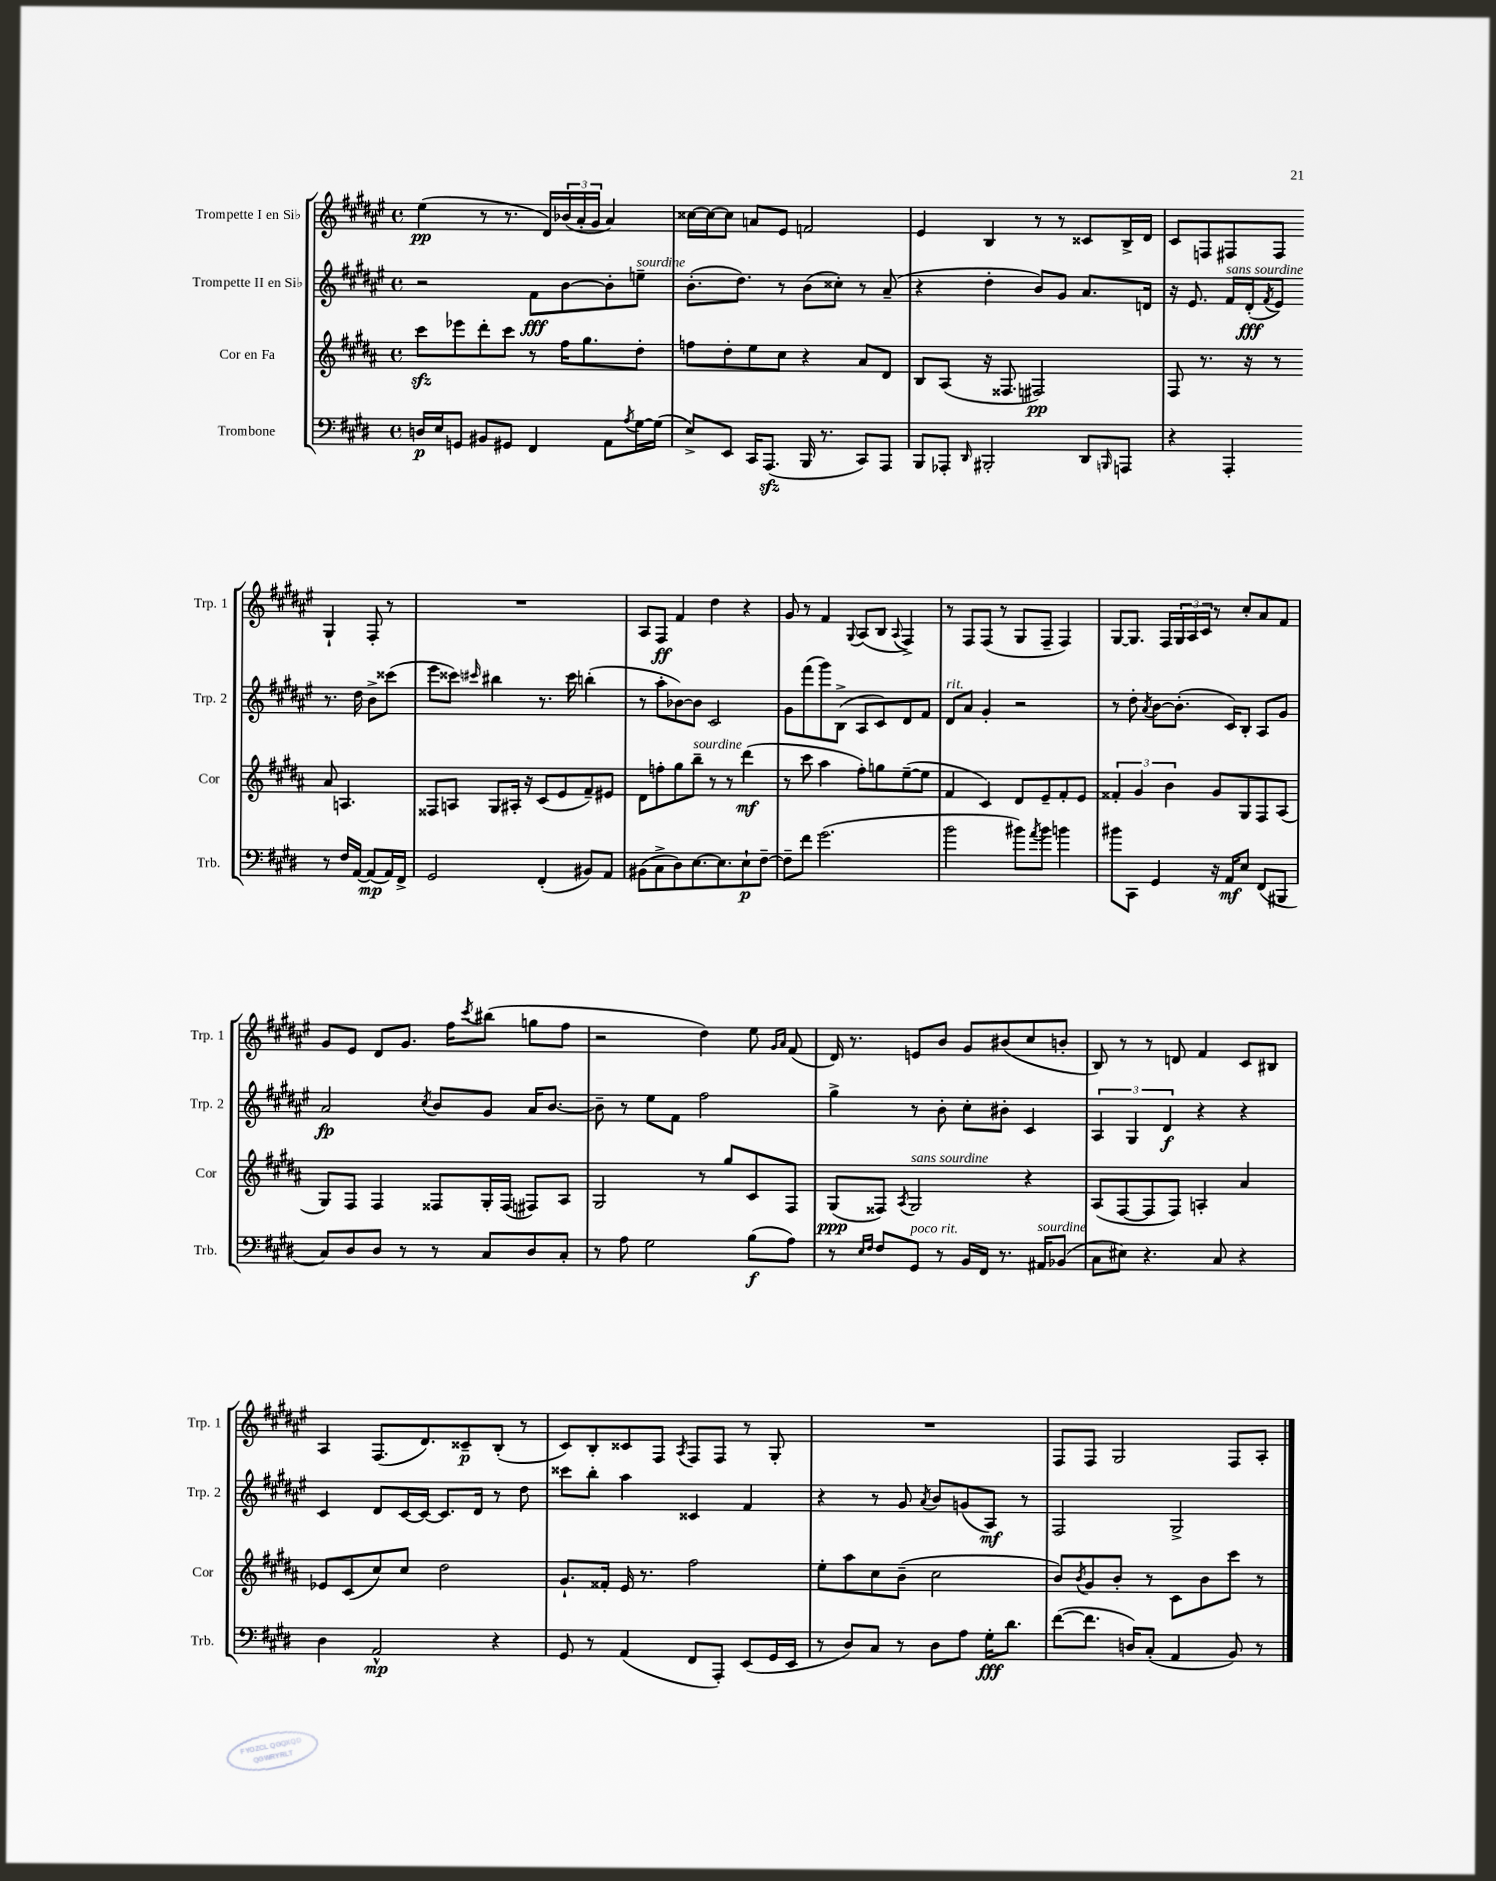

**kern	**dynam	**kern	**dynam	**kern	**dynam	**kern	**dynam
*part4	*part4	*part3	*part3	*part2	*part2	*part1	*part1
*staff4	*staff4	*staff3	*staff3	*staff2	*staff2	*staff1	*staff1
*I"Trombone	*	*I"Cor en Fa	*	*I"Trompette II en Si♭	*	*I"Trompette I en Si♭	*
*I'Trb.	*	*I'Cor	*	*I'Trp. 2	*	*I'Trp. 1	*
*clefF4	*	*clefG2	*	*clefG2	*	*clefG2	*
*k[f#c#g#d#]	*	*k[f#c#g#d#a#]	*	*k[f#c#g#d#a#e#]	*	*k[f#c#g#d#a#e#]	*
*M4/4	*	*M4/4	*	*M4/4	*	*M4/4	*
*met(c)	*	*met(c)	*	*met(c)	*	*met(c)	*
=1	=1	=1	=1	=1	=1	=1	=1
16Dn/LL	p	8ccc#zz\L	.	2r	.	(4ee#\	pp
16E/J	.	.	.	.	.	.	.
8GGn/J	.	8eee-X\	.	.	.	.	.
8BB#X/L	.	8ddd#'\	.	.	.	8r	.
8GG#X/J	.	8ccc#\J	.	.	.	8.r	.
4FF#/	.	8r	.	8f#\L	fff	.	.
.	.	.	.	.	.	16d#/LL)	.
.	.	16ff#\KL	.	[8b\	.	(24b-X/	.
.	.	.	.	.	.	24a#'/	.
.	.	8.gg#\	.	.	.	.	.
.	.	.	.	.	.	24g#/JJ	.
8AA\L	.	.	.	8b'\]	.	4a#/)	.
8qA/	.	.	.	.	.	.	.
!	!	!	!	!LO:TX:a:i:t=sourdine	!	!	!
[16G#\L	.	8dd#'\J	.	8een~\J	.	.	.
(16G#\JJ]	.	.	.	.	.	.	.
=2	=2	=2	=2	=2	=2	=2	=2
8E^/L)	.	8ffn\L	.	(8.b'\L	.	[16cc##X\LL	.
.	.	.	.	.	.	16cc##\J_	.
8EE/J	.	8dd#'\	.	.	.	8cc##\J]	.
.	.	.	.	8.dd#\J)	.	.	.
16CC#/KL	.	8ee\	.	.	.	8an/L	.
(8.AAAzz/J	.	.	.	.	.	.	.
.	.	8cc#\J	.	8r	.	8e#/J	.
16BBB/	.	4r	.	(8b\L	.	2fn/	.
8.r	.	.	.	.	.	.	.
.	.	.	.	8cc##X'\J)	.	.	.
8CC#/L)	.	8a#/L	.	8r	.	.	.
8AAA/J	.	8d#/J	.	(8a#~/	.	.	.
=3	=3	=3	=3	=3	=3	=3	=3
8BBB/L	.	8B/L	.	4r	.	4e#/	.
8AAA-X'/J	.	(8A#/J	.	.	.	.	.
16qqDD#/	.	.	.	.	.	.	.
2BBB#X'/	.	16r	.	4dd#'\	.	4B/	.
.	.	8.F##X/	.	.	.	.	.
.	.	2F#X/)	pp	8b/L)	.	8r	.
.	.	.	.	8g#/J	.	8r	.
8DD#/L	.	.	.	8.a#/L	.	8c##X/L	.
16qqBBBn/	.	.	.	.	.	.	.
8AAAn/J	.	.	.	.	.	16B^/L	.
.	.	.	.	16dn/Jk	.	16d#/JJ	.
=4	=4	=4	=4	=4	=4	=4	=4
4r	.	8F#/	.	16r	.	8c#/L	.
.	.	.	.	8.e#/	.	.	.
.	.	8.r	.	.	.	8Fn/	.
!	!	!	!	!LO:TX:a:i:t=sans sourdine	!	!	!
4AAA'/	.	.	.	16f#/LL	.	8F#X/	.
.	.	16r	.	(16d#'/J	fff	.	.
.	.	.	.	8qf#/	.	.	.
.	.	8r	.	8e#/J)	.	8F#/J	.
8r	.	8a#/	.	8.r	.	4G#`/	.
16F#/LL	.	4.An/	.	.	.	.	.
[16AA/JJ	.	.	.	16dd#\	.	.	.
(8AA/L]	mp	.	.	8b^\L	.	8F#'/	.
16AA/L)	.	.	.	(8ccc##X\J	.	8r	.
16FF#^/JJ	.	.	.	.	.	.	.
!!LO:LB:g=z
=5	=5	=5	=5	=5	=5	=5	=5
2GG#/	.	8F##X/L	.	8eee#\L	.	1r	.
.	.	8An/J	.	8ccc##X\J)	.	.	.
.	.	.	.	16qqccc#X/	.	.	.
.	.	8G#/L	.	4bb#X\	.	.	.
.	.	16A#X'/Jk	.	.	.	.	.
.	.	16r	.	.	.	.	.
(4FF#'/	.	(8c#/L	.	8.r	.	.	.
.	.	8e/	.	.	.	.	.
.	.	.	.	16ccc#\	.	.	.
8BB#X/L)	.	8f#~/)	.	(4bbn'\	.	.	.
8AA/J	.	8e#X/J	.	.	.	.	.
=6	=6	=6	=6	=6	=6	=6	=6
(8BB#X\L	.	8d#\L	.	8r	.	8A#/L	.
8C#^\	.	8ffn'\	.	8aa#'\L	.	8F#/J	ff
8D#\)	.	8gg#\	.	[8b-X\)	.	4f#/	.
!	!	!LO:TX:a:i:t=sourdine	!	!	!	!	!
[8.E\	.	8bb~\J	.	8b-\J]	.	.	.
.	.	8r	.	2c#/	.	4dd#\	.
8.E\]	.	.	.	.	.	.	.
.	.	8r	.	.	.	.	.
8E`\	p	(4ddd#\	mf	.	.	4r	.
[8F#~\J	.	.	.	.	.	.	.
=7	=7	=7	=7	=7	=7	=7	=7
8F#~\L]	.	8r	.	8g#\L	.	8g#/	.
8f#\J	.	8ccc#\	.	(8fff#\	.	8r	.
(2.g#\	.	4aa#\	.	8ggg#\)	.	4f#/	.
.	.	.	.	(8B^\J	.	.	.
.	.	.	.	.	.	8qqG#/	.
.	.	8ff#'\L)	.	8A#/L	.	(8A#/L	.
.	.	8ggn\	.	8c#/)	.	8B/J	.
.	.	.	.	.	.	8qqA#/	.
.	.	([8ee~\	.	8d#/	.	4F#^/)	.
.	.	8ee\J]	.	8f#/J	.	.	.
=8	=8	=8	=8	=8	=8	=8	=8
!	!	!	!	!LO:TX:a:i:t=rit.	!	!	!
2b\	.	4f#/	.	8d#/L	.	8r	.
.	.	.	.	8a#/J	.	8F#/L	.
.	.	4c#/)	.	4g#'/	.	(8F#/J	.
.	.	.	.	.	.	8r	.
8b#X\L)	.	8d#/L	.	2r	.	8G#/L	.
8qa/	.	.	.	.	.	.	.
8b#\J	.	8e~/	.	.	.	8F#~/J	.
4bn\	.	8f#'/	.	.	.	4F#/)	.
.	.	8e/J	.	.	.	.	.
=9	=9	=9	=9	=9	=9	=9	=9
8b#X\L	.	6f##X'/	.	8r	.	[8G#/L	.
8CC#\J	.	.	.	8dd#'\	.	8.G#/J]	.
.	.	6g#/	.	.	.	.	.
.	.	.	.	8qa#/	.	.	.
4GG#/	.	.	.	[8b\L	.	.	.
.	.	.	.	.	.	16F#/LL	.
.	.	6b\	.	.	.	.	.
.	.	.	.	(8.b'\J]	.	24G#/	.
.	.	.	.	.	.	24A#/	.
.	.	.	.	.	.	24c#/JJ	.
16r	.	8g#/L	.	.	.	8r	.
16AA/KL	mf	.	.	16c#/KL)	.	.	.
8E/J	.	8G#/	.	8B'/J	.	8cc#'/L	.
(8FF#/L	.	8F#/	.	8A#/L	.	8a#/	.
8BBB#X/J	.	(8A#/J	.	8g#/J	.	8f#/J	.
!!LO:LB:g=z
=10	=10	=10	=10	=10	=10	=10	=10
8C#/L)	.	8G#/L)	.	2a#/	fp	8g#/L	.
8D#/	.	8F#/J	.	.	.	8e#/J	.
8D#/J	.	4F#/	.	.	.	8d#/L	.
8r	.	.	.	.	.	8.g#/J	.
.	.	.	.	8qcc#/	.	.	.
8r	.	8F##X/L	.	8b/L	.	.	.
.	.	.	.	.	.	16ff#\KL	.
.	.	.	.	.	.	8qccc#/	.
8C#/L	.	16G#'/L	.	8g#/J	.	(8bb#X\J	.
.	.	(16F##/JJ	.	.	.	.	.
8D#/	.	8F#X/L)	.	16a#/KL	.	8ggn\L	.
.	.	.	.	[8.b/J	.	.	.
8C#'/J	.	8A#/J	.	.	.	8ff#\J	.
=11	=11	=11	=11	=11	=11	=11	=11
8r	.	2G#/	.	8b~\]	.	2r	.
8A\	.	.	.	8r	.	.	.
2G#\	.	.	.	8ee#\L	.	.	.
.	.	.	.	8f#\J	.	.	.
.	.	8r	.	2ff#\	.	4dd#\)	.
.	.	8gg#/L	.	.	.	.	.
(8B\L	f	8c#/	.	.	.	8ee#\	.
.	.	.	.	.	.	16qqg#/LL	.
.	.	.	.	.	.	16qqa#/JJ	.
8A\J)	.	8F#/J	.	.	.	(8f#/	.
=12	=12	=12	=12	=12	=12	=12	=12
8r	.	(8G#/L	ppp	4gg#^\	.	16d#/)	.
.	.	.	.	.	.	8.r	.
16qqE/LL	.	.	.	.	.	.	.
16qqF#/JJ	.	.	.	.	.	.	.
8F#/L	.	8F##X/J)	.	.	.	.	.
.	.	8qA#/	.	.	.	.	.
!	!	!LO:TX:a:i:t=sans sourdine	!	!	!	!	!
!LO:TX:a:i:t=poco rit.	!	!	!	!	!	!	!
8GG#/J	.	2G#/	.	8r	.	8en/L	.
8r	.	.	.	8b'\	.	8b/J	.
16BB/LL	.	.	.	8cc#'\L	.	8g#/L	.
16FF#/JJ	.	.	.	.	.	.	.
8.r	.	.	.	8b#X'\J	.	(8b#X/	.
.	.	4r	.	4c#/	.	8cc#/	.
!LO:TX:a:i:t=sourdine	!	!	!	!	!	!	!
16AA#X/KL	.	.	.	.	.	.	.
(8BB-X/J	.	.	.	.	.	8bn'/J	.
=13	=13	=13	=13	=13	=13	=13	=13
8C#\L	.	(8A#/L	.	6A#/	.	8B/)	.
8E#X\J)	.	[8F#/	.	.	.	8r	.
.	.	.	.	6G#/	.	.	.
4.r	.	8F#/]	.	.	.	8r	.
.	.	.	.	6d#/	f	.	.
.	.	8F#/J)	.	.	.	8dn/	.
.	.	4An'/	.	4r	.	4f#/	.
8C#/	.	.	.	.	.	.	.
4r	.	4a#/	.	4r	.	8c#/L	.
.	.	.	.	.	.	8B#X/J	.
!!LO:LB:g=z
=14	=14	=14	=14	=14	=14	=14	=14
4D#\	.	8e-X/L	.	4c#/	.	4A#/	.
.	.	(8c#/	.	.	.	.	.
2AA^^/	mp	8cc#/)	.	8d#/L	.	(8.F#/L	.
.	.	8cc#/J	.	[16c#/L	.	.	.
.	.	.	.	16c#/JJ_	.	8.d#/)	.
.	.	2dd#\	.	8.c#/L]	.	.	.
.	.	.	.	.	.	8c##X~/	p
.	.	.	.	16d#/Jk	.	.	.
4r	.	.	.	8r	.	(8B'/J	.
.	.	.	.	8dd#\	.	8r	.
=15	=15	=15	=15	=15	=15	=15	=15
8GG#/	.	8.g#`/L	.	8ccc##X\L	.	8c#/L)	.
8r	.	.	.	8bb'\J	.	8B'/	.
.	.	16f##X'/Jk	.	.	.	.	.
(4AA/	.	16e/	.	4aa#\	.	8c##X/	.
.	.	8.r	.	.	.	.	.
.	.	.	.	.	.	8F#/J	.
.	.	.	.	.	.	8qA#/	.
8FF#/L	.	2ff#\	.	4c##X/	.	8F#/L	.
8AAA'/J)	.	.	.	.	.	8F#/J	.
(8EE/L	.	.	.	4f#/	.	8r	.
16GG#/L	.	.	.	.	.	8G#'/	.
16EE/JJ	.	.	.	.	.	.	.
=16	=16	=16	=16	=16	=16	=16	=16
8r	.	8ee'\L	.	4r	.	1r	.
8D#/L)	.	8aa#\	.	.	.	.	.
8C#/J	.	8cc#\	.	8r	.	.	.
8r	.	(8b~\J	.	8g#/	.	.	.
.	.	.	.	8qa#/	.	.	.
8D#\L	.	2cc#\	.	8b/L	.	.	.
8A\J	.	.	.	(8gn/	.	.	.
16G#'\KL	fff	.	.	8A#/J)	mf	.	.
8.d#\J	.	.	.	.	.	.	.
.	.	.	.	8r	.	.	.
=17	=17	=17	=17	=17	=17	=17	=17
([8f#\L	.	8b/L)	.	2F#/	.	8F#/L	.
.	.	8qb/	.	.	.	.	.
8.f#\J]	.	8g#/	.	.	.	8F#/J	.
.	.	8b'/J	.	.	.	2G#/	.
16Dn/KL)	.	.	.	.	.	.	.
(8C#'/J	.	8r	.	.	.	.	.
4AA/	.	8c#\L	.	2G#^/	.	.	.
.	.	8b\	.	.	.	.	.
8BB/)	.	8ccc#\J	.	.	.	8F#/L	.
8r	.	8r	.	.	.	8A#'/J	.
==	==	==	==	==	==	==	==
*-	*-	*-	*-	*-	*-	*-	*-
